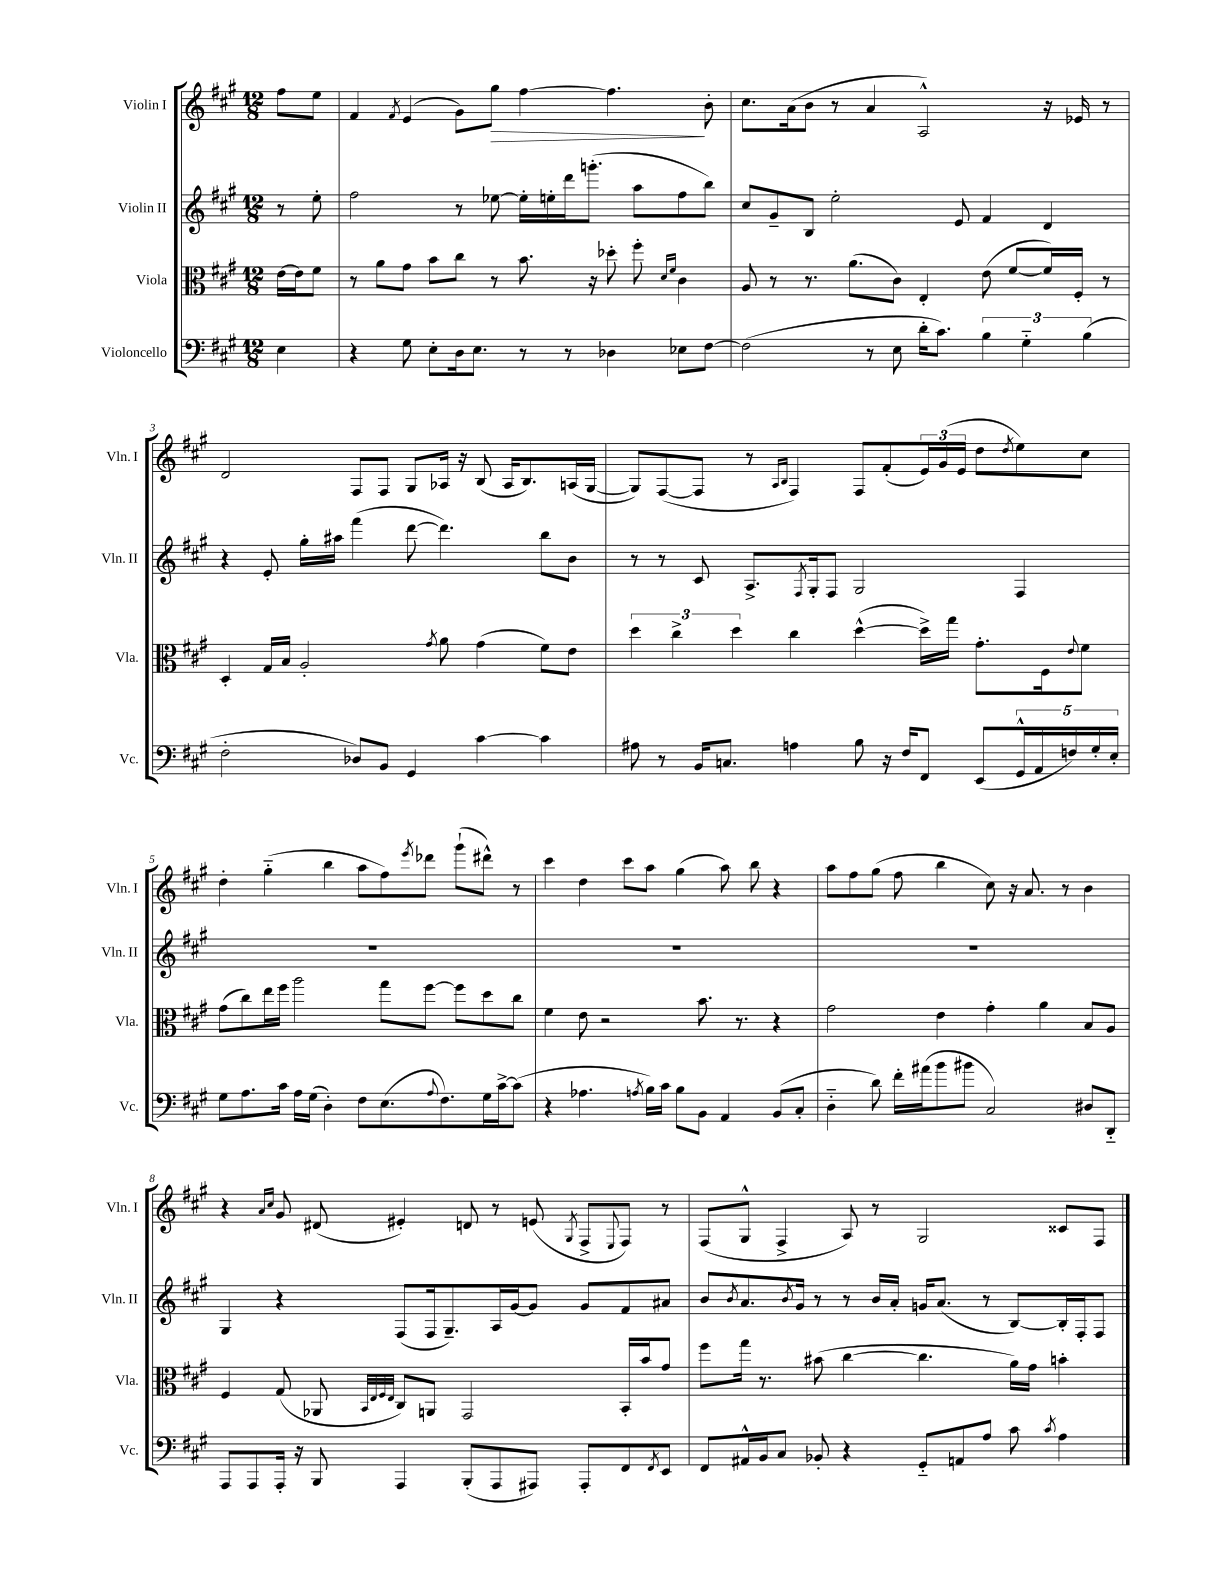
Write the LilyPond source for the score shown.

<<
\new StaffGroup <<
\new Staff = "s0" \with { instrumentName = "Violin I" shortInstrumentName = "Vln. I" } {
    \clef treble \key a \major \numericTimeSignature \time 12/8 \partial 4
    fis''8 e''8 |
    fis'4 \acciaccatura { fis'8 } e'4( gis'8) gis''8\> fis''4~ fis''4.\! b'8-. |
    cis''8. a'16( b'8 r8 a'4 a2-^) r16 ees'16 r8 |
    d'2 fis8 fis8 gis8 aes16 r16 b8( aes16 b8.) a16( gis16~ |
    gis8) fis8~( fis8 r8 \grace { a16 b16 } fis4) fis8 fis'8-.( \tuplet 3/2 { e'16) gis'16( e'16 } d''8 \acciaccatura { d''8 } e''8) cis''8 |
    d''4-. gis''4-_( b''4 a''8 fis''8) \acciaccatura { e'''8 } des'''8 gis'''8-!( dis'''8-^) r8 |
    cis'''4 d''4 cis'''8 a''8 gis''4( a''8) b''8 r4 |
    a''8 fis''8 gis''8( fis''8 b''4 cis''8) r16 a'8. r8 b'4 |
    r4 \grace { a'16 cis''16 } gis'8 dis'8( eis'4-.) d'8 r8 e'8( \acciaccatura { gis8 } fis8-> \appoggiatura { e8 } fis8) r8 |
    fis8( gis8-^ fis4-> a8) r8 gis2 cisis'8 fis8 \bar "|." |
}
\new Staff = "s1" \with { instrumentName = "Violin II" shortInstrumentName = "Vln. II" } {
    \clef treble \key a \major \numericTimeSignature \time 12/8 \partial 4
    r8 e''8-. |
    fis''2 r8 ees''8~ ees''16-. e''16-. d'''16 g'''8.-.( a''8 fis''8 b''8) |
    cis''8 gis'8-- b8 e''2-. e'8 fis'4 d'4 |
    r4 e'8-. gis''16-. ais''16 fis'''4( d'''8~ d'''4.) b''8 b'8 |
    r8 r8 cis'8 a8.-> \acciaccatura { fis8 } gis16-. fis8 gis2 fis4 |
    R1. |
    R1. |
    R1. |
    gis4 r4 fis8( fis16 gis8.--) a16 gis'16~ gis'8 gis'8 fis'8 ais'8 |
    b'8 \acciaccatura { b'8 } a'8. \acciaccatura { b'8 } gis'16 r8 r8 b'16 a'16-. g'16 a'8.( r8 b8~) b16-. fis16-. fis8 \bar "|." |
}
\new Staff = "s2" \with { instrumentName = "Viola" shortInstrumentName = "Vla." } {
    \clef alto \key a \major \numericTimeSignature \time 12/8 \partial 4
    e'16~ e'16 fis'8 |
    r8 a'8 gis'8 b'8 cis''8 r8 b'8. r16 des''8-. fis''8-. \grace { d'16 fis'16 } cis'4 |
    a8 r8 r8. a'8.( cis'8) e4-. e'8( fis'8~ fis'16) fis16-. r8 |
    d4-. gis16 b16 a2-. \acciaccatura { gis'8 } a'8 gis'4( fis'8) e'8 |
    \tuplet 3/2 { d''4 cis''4-> d''4 } cis''4 d''4~-^( d''16->) gis''16 gis'8.-. fis16 \appoggiatura { e'8 } fis'8 |
    gis'8( cis''8) e''16 fis''16 a''2 gis''8 fis''8~ fis''8 d''8 cis''8 |
    fis'4 e'8 r2 b'8. r8. r4 |
    gis'2 e'4 gis'4-. a'4 b8 a8 |
    fis4 gis8( aes,8 \grace { b,32 e32 fis32 e32 } cis8) a,8 gis,2 b,16-. b'16 gis'8 |
    fis''8 gis''16 r8. bis'8( cis''4~ cis''4. a'16) gis'16 b'4-. \bar "|." |
}
\new Staff = "s3" \with { instrumentName = "Violoncello" shortInstrumentName = "Vc." } {
    \clef bass \key a \major \numericTimeSignature \time 12/8 \partial 4
    e4 |
    r4 gis8 e8-. d16 e8. r8 r8 des4 ees8 fis8~ |
    fis2( r8 e8 d'16-. cis'8.) \tuplet 3/2 { b4 gis4-_ b4( } |
    fis2-. des8) b,8 gis,4 cis'4~ cis'4 |
    ais8 r8 b,16 c8. a4 b8 r16 fis16 fis,8 e,8( \tuplet 5/4 { gis,16-^ a,16 f16) gis16-. e16-. } |
    gis8 a8. cis'16 a16 gis16( d4-.) fis8 e8.( \appoggiatura { a8 } fis8.) gis16 cis'16~-> cis'8( |
    r4 aes4. \acciaccatura { a8 } b16) cis'16 b8 b,8 a,4 b,8( cis8-. |
    d4-_ d'8) fis'16-. ais'16( b'8 bis'8 cis2) dis8 d,8-_ |
    a,,8 a,,8 a,,16-. r16 b,,8 a,,4 b,,8-.( a,,8 ais,,8) ais,,8-. fis,8 \acciaccatura { fis,8 } e,8 |
    fis,8 ais,16-^ b,16 cis8 bes,8-. r4 gis,8-_ a,8 a8 cis'8 \acciaccatura { cis'8 } a4 \bar "|." |
}
>>
>>
